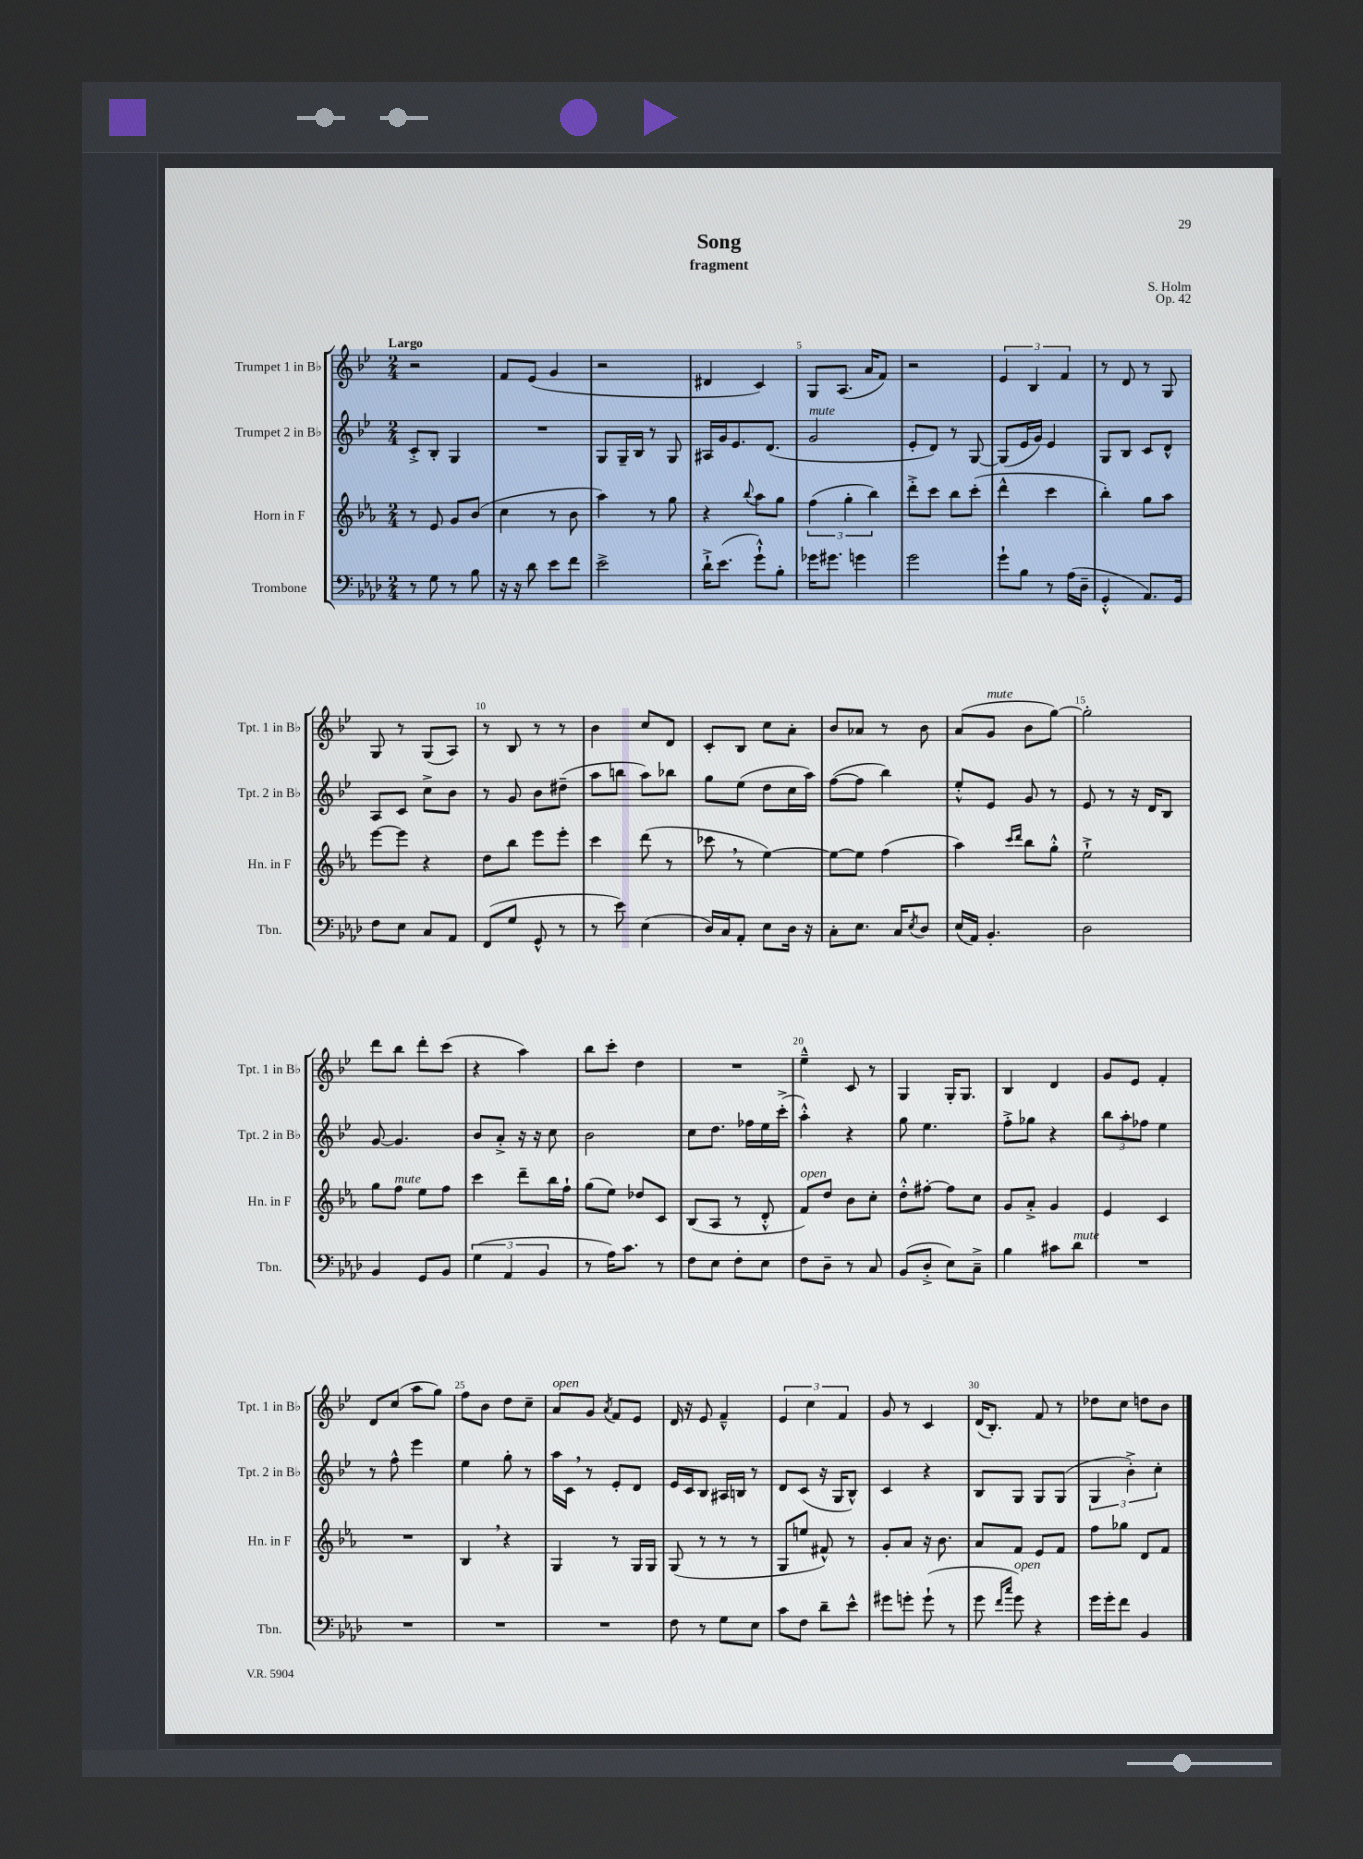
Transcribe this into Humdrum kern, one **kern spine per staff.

**kern	**kern	**kern	**kern
*part4	*part3	*part2	*part1
*staff4	*staff3	*staff2	*staff1
*I"Trombone	*I"Horn in F	*I"Trumpet 2 in B♭	*I"Trumpet 1 in B♭
*I'Tbn.	*I'Hn. in F	*I'Tpt. 2 in B♭	*I'Tpt. 1 in B♭
*clefF4	*clefG2	*clefG2	*clefG2
*k[b-e-a-d-]	*k[b-e-a-]	*k[b-e-]	*k[b-e-]
*M2/4	*M2/4	*M2/4	*M2/4
=1	=1	=1	=1
!	!	!	!LO:TX:a:B:t=Largo
8r	8r	8c'^/L	2r
8G\	8e-/	8B-'/J	.
8r	8g/L	4G/	.
8B-\	(8b-/J	.	.
=2	=2	=2	=2
16r	4cc\	2r	8f/L
16r	.	.	.
8d-\	.	.	(8e-/J
8e-\L	8r	.	4g/
8f\J	8b-\	.	.
=3	=3	=3	=3
2e-^\	4aa-\)	8G/L	2r
.	.	16G~/L	.
.	.	16B-/JJ	.
.	8r	8r	.
.	8gg\	8G/	.
=4	=4	=4	=4
16d-`^\KL	4r	16A#X/LL	4d#X/
(8.e-\J	.	16g/J	.
.	.	8.e-/	.
.	8qqbb-/	.	.
8g`^^\L)	8aa-\L	.	4c/)
.	.	(8.d/J	.
8B-'\J	8gg\J	.	.
=5	=5	=5	=5
!	!	!LO:TX:a:i:t=mute	!
16g-X\KL	(6ff\	2g/	8G/L
8.g#X\J	.	.	.
.	.	.	(8.A/J
.	6gg'\	.	.
4gn\	.	.	.
.	.	.	16a/KL
.	6bb-\)	.	.
.	.	.	8f/J)
=6	=6	=6	=6
2g\	8ddd'^\L	8e-'/L	2r
.	8ccc\J	8d/J)	.
.	8bb-\L	8r	.
.	(8ccc'\J	[8G/	.
=7	=7	=7	=7
8g`\L	4ddd^^\	(8G/L]	6e-/
8B-\J	.	16e-/L	.
.	.	.	6B-/
.	.	16g/JJ)	.
8r	4ccc\	4e-/	.
.	.	.	6f/
(16A-\LL	.	.	.
16D-~\JJ	.	.	.
=8	=8	=8	=8
4GG'^^/	4bb-'\)	8G/L	8r
.	.	8B-/J	8d/
8.AA-/L)	8gg\L	8c/L	8r
.	8aa-\J	8d^^/J	8G/
16GG/Jk	.	.	.
!!LO:LB:g=z
=9	=9	=9	=9
8F\L	[8eee-\L	8A/L	8G/
8E-\J	8eee-\J]	8c/J	8r
8C/L	4r	8cc^\L	(8G/L
8AA-/J	.	8b-\J	8A/J)
=10	=10	=10	=10
(8FF/L	8dd\L	8r	8r
8G/J	8bb-\J	8g/	8B-/
8GG^^/	8eee-\L	8b-\L	8r
8r	8eee-'\J	(8dd#X~\J	8r
=11	=11	=11	=11
8r	4ccc\	8aa\L	4b-\
8e-\)	.	8bbn\J	.
(4E-\	(8ddd\	8aa\L)	8cc/L
.	8r	8bb-X\J	8d/J
=12	=12	=12	=12
16D-/LL)	8ccc-X,\	8gg\L	8c'/L
16C/J	.	.	.
8AA-'/J	8r	(8ee-\J	8B-/J
8E-\L	[4ee-\)	8dd\L	8cc\L
16D-\Jk	.	16cc\L	8a'\J
16r	.	16aa\JJ)	.
=13	=13	=13	=13
8C'\L	8ee-\L_	([8ff\L	8b-/L
8.E-\J	8ee-\J]	8ff\J]	8a-X/J
.	(4ff\	4bb-\)	8r
16C/KL	.	.	.
8qE-/	.	.	.
8D-/J	.	.	8b-\
=14	=14	=14	=14
(16E-/LL	4aa-\)	8ee-'^^/L	(8a/L
16AA-/JJ)	.	.	.
!	!	!	!LO:TX:a:i:t=mute
4.BB-'/	.	8e-/J	8g/J
.	16qqccc/LL	.	.
.	16qqddd/JJ	.	.
.	8bb-\L	8g/	8b-\L
.	8gg'^^\J	8r	[8gg\J)
=15	=15	=15	=15
2D-\	2ee-`^\	8e-/	2gg'\]
.	.	8r	.
.	.	16r	.
.	.	16d/KL	.
.	.	8B-/J	.
!!LO:LB:g=z
=16	=16	=16	=16
4BB-/	8gg\L	[8g/	8ddd\L
!	!LO:TX:a:i:t=mute	!	!
.	8ff\J	4.g/]	8bb-\J
8GG/L	8ee-\L	.	8ddd'\L
8BB-/J	8ff\J	.	(8ccc\J
=17	=17	=17	=17
(6G\	4ccc\	8b-/L	4r
.	.	8a'^/J	.
6AA-/	.	.	.
.	8ddd~\L	16r	4aa\)
.	.	16r	.
6BB-/	.	.	.
.	16bb-\L	8cc\	.
.	16ff`\JJ	.	.
=18	=18	=18	=18
8r	(8gg\L	2b-\	8bb-\L
16A-\KL)	8ee-\J)	.	8ccc'\J
8.c\J	.	.	.
.	8dd-X/L	.	4dd\
8r	8c/J	.	.
=19	=19	=19	=19
8F\L	(8B-/L	8cc\L	2r
8E-\J	8A-/J	8.dd\J	.
8F'\L	8r	.	.
.	.	16ff-X\LL	.
8E-\J	8d'^^/	16ee-\	.
.	.	(16ccc'^\JJ	.
=20	=20	=20	=20
!	!LO:TX:a:i:t=open	!	!
8F\L	8f/L)	4aa'^^\)	4ee-~^^\
8D-~\J	8dd/J	.	.
8r	8b-\L	4r	8c/
8C/	8cc'\J	.	8r
=21	=21	=21	=21
(8BB-/L	8dd'^^\L	8gg\	4G/
8D-'^/J	[8ff#X'\J	4.ee-\	.
8E-\L)	8ff#\L]	.	16G'/KL
.	.	.	8.G/J
8C~^\J	8cc\J	.	.
=22	=22	=22	=22
4B-\	8g/L	8ff'^\L	4B-/
.	8a-'^/J	8gg-X\J	.
8c#X\L	4g/	4r	4d/
!LO:TX:a:i:t=mute	!	!	!
8d-\J	.	.	.
=23	=23	=23	=23
2r	4e-/	12bb-\L	8g/L
.	.	12aa'\	.
.	.	.	8e-/J
.	.	12ff-X\J	.
.	4c/	4ee-\	4f'/
!!LO:LB:g=z
=24	=24	=24	=24
2r	2r	8r	8d/L
.	.	8ff^^\	(8cc/J
.	.	4eee-\	8aa\L
.	.	.	8gg\J)
=25	=25	=25	=25
2r	4B-,/	4ee-\	8ff\L
.	.	.	8b-\J
.	4r	8gg'\	8dd\L
.	.	8r	8cc~\J
=26	=26	=26	=26
!	!	!	!LO:TX:a:i:t=open
2r	4G/	16aa\LL	8a/L
.	.	16c,\JJ	.
.	.	8r	8g/J
.	.	.	8qa/
.	8r	8e-'/L	8f/L
.	16G/LL	8d/J	8e-/J
.	16G/JJ	.	.
=27	=27	=27	=27
8F\	(8G/	16e-/LL	16d/
.	.	16c/J	16r
8r	8r	8B-/J	8e-/
8G\L	8r	16A#X/LL	4f~^^/
.	.	16Bn/JJ	.
8E-\J	8r	8r	.
=28	=28	=28	=28
8c\L	8G/L	8d/L	6e-/
8F\J	8een/J	(8c/J	.
.	.	.	6cc\
8d-~\L	8f#X^^/)	16r	.
.	.	16G/KL	.
.	.	.	6f/
8e-^^\J	8r	8B-^^/J)	.
=29	=29	=29	=29
8g#X\L	8g'/L	4c/	8g/
8gn'\J	8a-/J	.	8r
(8g`\	16r	4r	4c/
.	8.b-\	.	.
8r	.	.	.
=30	=30	=30	=30
8g\	8a-/L	8B-/L	(16d/KL
.	.	.	8.B-'/J)
16qqf/LL	.	.	.
16qqcc/JJ	.	.	.
!LO:TX:a:i:t=open	!	!	!
8g\)	8f/J	8G/J	.
4r	8e-/L	8G/L	8f/
.	8f/J	(8G/J	8r
=31	=31	=31	=31
16g\LL	8ff\L	6G/	8dd-X\L
16g'\J	.	.	.
8f\J	8gg-X\J	.	8cc\J
.	.	6b-'^\)	.
4BB-/	8d/L	.	8ddn\L
.	.	6cc'\	.
.	8f/J	.	8b-\J
==	==	==	==
*-	*-	*-	*-
